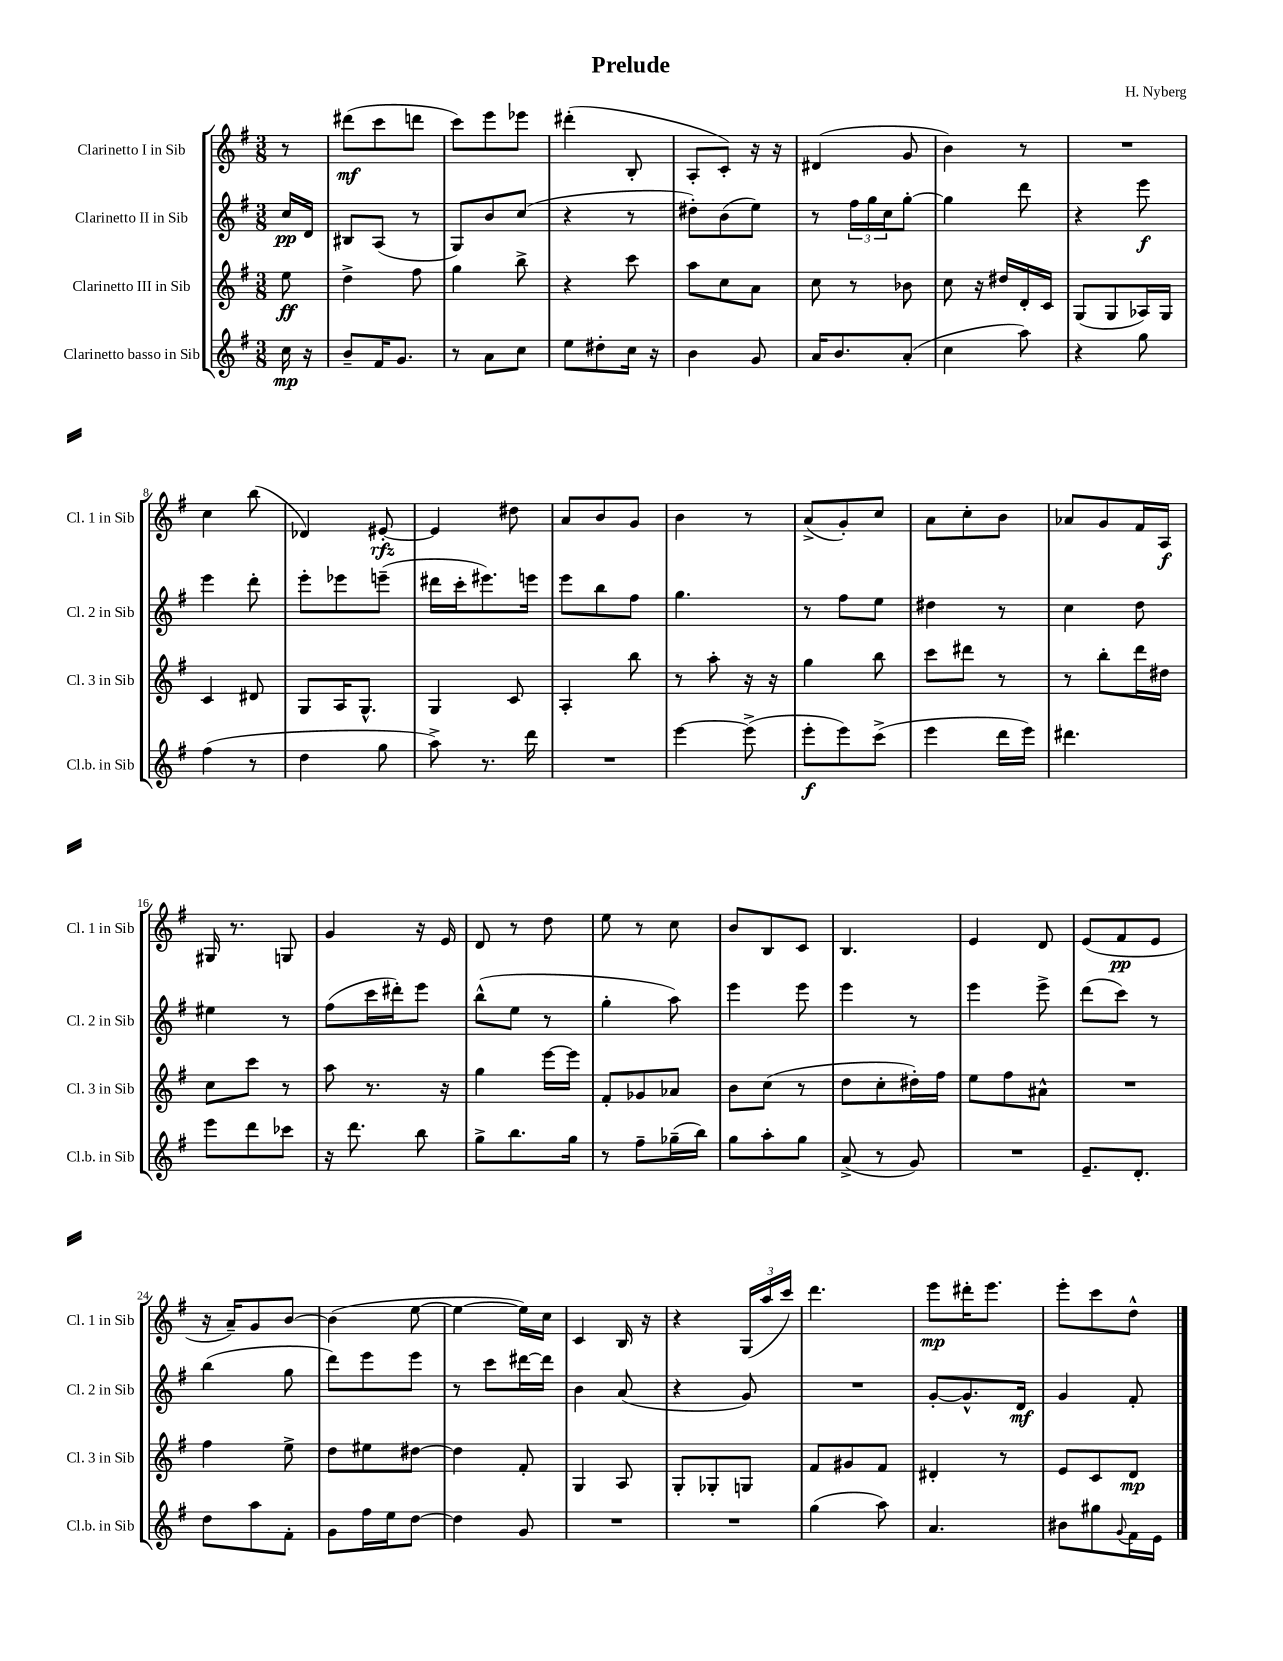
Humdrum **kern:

**kern	**dynam	**kern	**dynam	**kern	**dynam	**kern	**dynam
*part4	*part4	*part3	*part3	*part2	*part2	*part1	*part1
*staff4	*staff4	*staff3	*staff3	*staff2	*staff2	*staff1	*staff1
*I"Clarinetto basso in Sib	*	*I"Clarinetto III in Sib	*	*I"Clarinetto II in Sib	*	*I"Clarinetto I in Sib	*
*I'Cl.b. in Sib	*	*I'Cl. 3 in Sib	*	*I'Cl. 2 in Sib	*	*I'Cl. 1 in Sib	*
*clefG2	*	*clefG2	*	*clefG2	*	*clefG2	*
*k[f#]	*	*k[f#]	*	*k[f#]	*	*k[f#]	*
*M3/8	*	*M3/8	*	*M3/8	*	*M3/8	*
=	=	=	=	=	=	=	=
16cc\	mp	8ee\	ff	16cc/LL	pp	8r	.
16r	.	.	.	16d/JJ	.	.	.
=1	=1	=1	=1	=1	=1	=1	=1
8b~/L	.	4dd^\	.	8B#X/L	.	(8ddd#X\L	mf
16f#/K	.	.	.	(8A/J	.	8ccc\	.
8.g/J	.	.	.	.	.	.	.
.	.	8ff#\	.	8r	.	8dddn\J	.
=2	=2	=2	=2	=2	=2	=2	=2
8r	.	4gg\	.	8G/L)	.	8ccc\L)	.
8a\L	.	.	.	8b/	.	8eee\	.
8cc\J	.	8bb^\	.	(8cc/J	.	8eee-X\J	.
=3	=3	=3	=3	=3	=3	=3	=3
8ee\L	.	4r	.	4r	.	(4ddd#X'\	.
8dd#X'\	.	.	.	.	.	.	.
16cc\Jk	.	8ccc\	.	8r	.	8B'/	.
16r	.	.	.	.	.	.	.
=4	=4	=4	=4	=4	=4	=4	=4
4b\	.	8aa\L	.	8dd#X'\L)	.	8A'/L	.
.	.	8cc\	.	(8b\	.	8c'/J)	.
8g/	.	8a\J	.	8ee\J)	.	16r	.
.	.	.	.	.	.	16r	.
=5	=5	=5	=5	=5	=5	=5	=5
16a/KL	.	8cc\	.	8r	.	(4d#X/	.
8.b/	.	.	.	.	.	.	.
.	.	8r	.	24ff#\LL	.	.	.
.	.	.	.	24gg\	.	.	.
.	.	.	.	24cc\J	.	.	.
(8a'/J	.	8b-X\	.	[8gg'\J	.	8g/	.
=6	=6	=6	=6	=6	=6	=6	=6
4cc\	.	8cc\	.	4gg\]	.	4b\)	.
.	.	16r	.	.	.	.	.
.	.	16dd#X/LL	.	.	.	.	.
8aa\)	.	16d'/	.	8ddd\	.	8r	.
.	.	16c/JJ	.	.	.	.	.
=7	=7	=7	=7	=7	=7	=7	=7
4r	.	(8G/L	.	4r	.	4.r	.
.	.	8G/	.	.	.	.	.
8gg\	.	16A-X/L)	.	8eee\	f	.	.
.	.	16G/JJ	.	.	.	.	.
!!LO:LB:g=z
=8	=8	=8	=8	=8	=8	=8	=8
(4ff#\	.	4c/	.	4eee\	.	4cc\	.
8r	.	8d#X/	.	8ddd'\	.	(8bb\	.
=9	=9	=9	=9	=9	=9	=9	=9
4dd\	.	8G/L	.	8eee'\L	.	4d-X/)	.
.	.	16A/K	.	8eee-X\	.	.	.
.	.	8.G^^/J	.	.	.	.	.
8gg\	.	.	.	(8eeen~\J	.	[8e#X'/	rfz
=10	=10	=10	=10	=10	=10	=10	=10
8aa^\)	.	4G/	.	16ddd#X\LL	.	4e#/]	.
.	.	.	.	16ccc'\J	.	.	.
8.r	.	.	.	8.eee#X\)	.	.	.
.	.	8c/	.	.	.	8dd#X\	.
16ddd\	.	.	.	16eeen\Jk	.	.	.
=11	=11	=11	=11	=11	=11	=11	=11
4.r	.	4A'/	.	8eee\L	.	8a/L	.
.	.	.	.	8bb\	.	8b/	.
.	.	8bb\	.	8ff#\J	.	8g/J	.
=12	=12	=12	=12	=12	=12	=12	=12
[4eee\	.	8r	.	4.gg\	.	4b\	.
.	.	8aa'\	.	.	.	.	.
(8eee^\]	.	16r	.	.	.	8r	.
.	.	16r	.	.	.	.	.
=13	=13	=13	=13	=13	=13	=13	=13
8eee'\L	f	4gg\	.	8r	.	(8a^/L	.
8eee\)	.	.	.	8ff#\L	.	8g'/)	.
(8ccc^\J	.	8bb\	.	8ee\J	.	8cc/J	.
=14	=14	=14	=14	=14	=14	=14	=14
4eee\	.	8ccc\L	.	4dd#X\	.	8a\L	.
.	.	8ddd#X\J	.	.	.	8cc'\	.
16ddd\LL	.	8r	.	8r	.	8b\J	.
16eee\JJ)	.	.	.	.	.	.	.
=15	=15	=15	=15	=15	=15	=15	=15
4.ddd#X\	.	8r	.	4cc\	.	8a-X/L	.
.	.	8bb'\L	.	.	.	8g/	.
.	.	16ddd\L	.	8dd\	.	16f#/L	.
.	.	16dd#X\JJ	.	.	.	16A/JJ	f
!!LO:LB:g=z
=16	=16	=16	=16	=16	=16	=16	=16
8eee\L	.	8cc\L	.	4ee#X\	.	16G#X/	.
.	.	.	.	.	.	8.r	.
8ddd\	.	8ccc\J	.	.	.	.	.
8ccc-X\J	.	8r	.	8r	.	8Gn/	.
=17	=17	=17	=17	=17	=17	=17	=17
16r	.	8aa\	.	(8ff#\L	.	4g/	.
8.ddd\	.	.	.	.	.	.	.
.	.	8.r	.	16ccc\L	.	.	.
.	.	.	.	16ddd#X'\J)	.	.	.
8bb\	.	.	.	8eee\J	.	16r	.
.	.	16r	.	.	.	16e/	.
=18	=18	=18	=18	=18	=18	=18	=18
8gg^\L	.	4gg\	.	(8bb^^\L	.	8d/	.
8.bb\	.	.	.	8ee\J	.	8r	.
.	.	[16eee\LL	.	8r	.	8dd\	.
16gg\Jk	.	16eee\JJ]	.	.	.	.	.
=19	=19	=19	=19	=19	=19	=19	=19
8r	.	8f#'/L	.	4gg'\	.	8ee\	.
8ff#~\L	.	8g-X/	.	.	.	8r	.
(16gg-X~\L	.	8a-X/J	.	8aa\)	.	8cc\	.
16bb\JJ)	.	.	.	.	.	.	.
=20	=20	=20	=20	=20	=20	=20	=20
8gg\L	.	8b\L	.	4eee\	.	8b/L	.
8aa'\	.	(8cc\J	.	.	.	8B/	.
8gg\J	.	8r	.	8eee\	.	8c/J	.
=21	=21	=21	=21	=21	=21	=21	=21
(8a^/	.	8dd\L	.	4eee\	.	4.B/	.
8r	.	8cc'\	.	.	.	.	.
8g/)	.	16dd#X'\L)	.	8r	.	.	.
.	.	16ff#\JJ	.	.	.	.	.
=22	=22	=22	=22	=22	=22	=22	=22
4.r	.	8ee\L	.	4eee\	.	4e/	.
.	.	8ff#\	.	.	.	.	.
.	.	8a#X^^\J	.	8eee^\	.	8d/	.
=23	=23	=23	=23	=23	=23	=23	=23
8.e~/L	.	4.r	.	(8ddd\L	.	(8e/L	.
.	.	.	.	8ccc\J)	.	8f#/	pp
8.d'/J	.	.	.	.	.	.	.
.	.	.	.	8r	.	8e/J	.
!!LO:LB:g=z
=24	=24	=24	=24	=24	=24	=24	=24
8dd\L	.	4ff#\	.	(4bb\	.	16r	.
.	.	.	.	.	.	16a~/KL)	.
8aa\	.	.	.	.	.	8g/	.
8f#'\J	.	8ee^\	.	8gg\	.	[8b/J	.
=25	=25	=25	=25	=25	=25	=25	=25
8g\L	.	8dd\L	.	8ddd\L)	.	(4b\]	.
16ff#\L	.	8ee#X\	.	8eee\	.	.	.
16ee\J	.	.	.	.	.	.	.
[8dd\J	.	[8dd#X\J	.	8eee\J	.	[8ee\	.
=26	=26	=26	=26	=26	=26	=26	=26
4dd\]	.	4dd#\]	.	8r	.	4ee\_	.
.	.	.	.	8ccc\L	.	.	.
8g/	.	8f#'/	.	[16ddd#X\L	.	16ee\LL])	.
.	.	.	.	16ddd#\JJ]	.	16cc\JJ	.
=27	=27	=27	=27	=27	=27	=27	=27
4.r	.	4G/	.	4b\	.	4c/	.
.	.	8A/	.	(8a/	.	16B/	.
.	.	.	.	.	.	16r	.
=28	=28	=28	=28	=28	=28	=28	=28
4.r	.	8G'/L	.	4r	.	4r	.
.	.	8G-X'/	.	.	.	.	.
.	.	8Gn/J	.	8g/)	.	(24G/LL	.
.	.	.	.	.	.	24aa/	.
.	.	.	.	.	.	24ccc/JJ)	.
=29	=29	=29	=29	=29	=29	=29	=29
(4gg\	.	8f#/L	.	4.r	.	4.ddd\	.
.	.	8g#X/	.	.	.	.	.
8aa\)	.	8f#/J	.	.	.	.	.
=30	=30	=30	=30	=30	=30	=30	=30
4.a/	.	4d#X'/	.	[8g'/L	.	8eee\L	mp
.	.	.	.	8.g^^/]	.	16ddd#X'\K	.
.	.	.	.	.	.	8.eee\J	.
.	.	8r	.	.	.	.	.
.	.	.	.	16d/Jk	mf	.	.
=31	=31	=31	=31	=31	=31	=31	=31
8b#X\L	.	8e/L	.	4g/	.	8eee'\L	.
8gg#X\	.	8c/	.	.	.	8ccc\	.
8qqg/	.	.	.	.	.	.	.
16f#\L	.	8d/J	mp	8f#'/	.	8dd^^\J	.
16e\JJ	.	.	.	.	.	.	.
==	==	==	==	==	==	==	==
*-	*-	*-	*-	*-	*-	*-	*-
